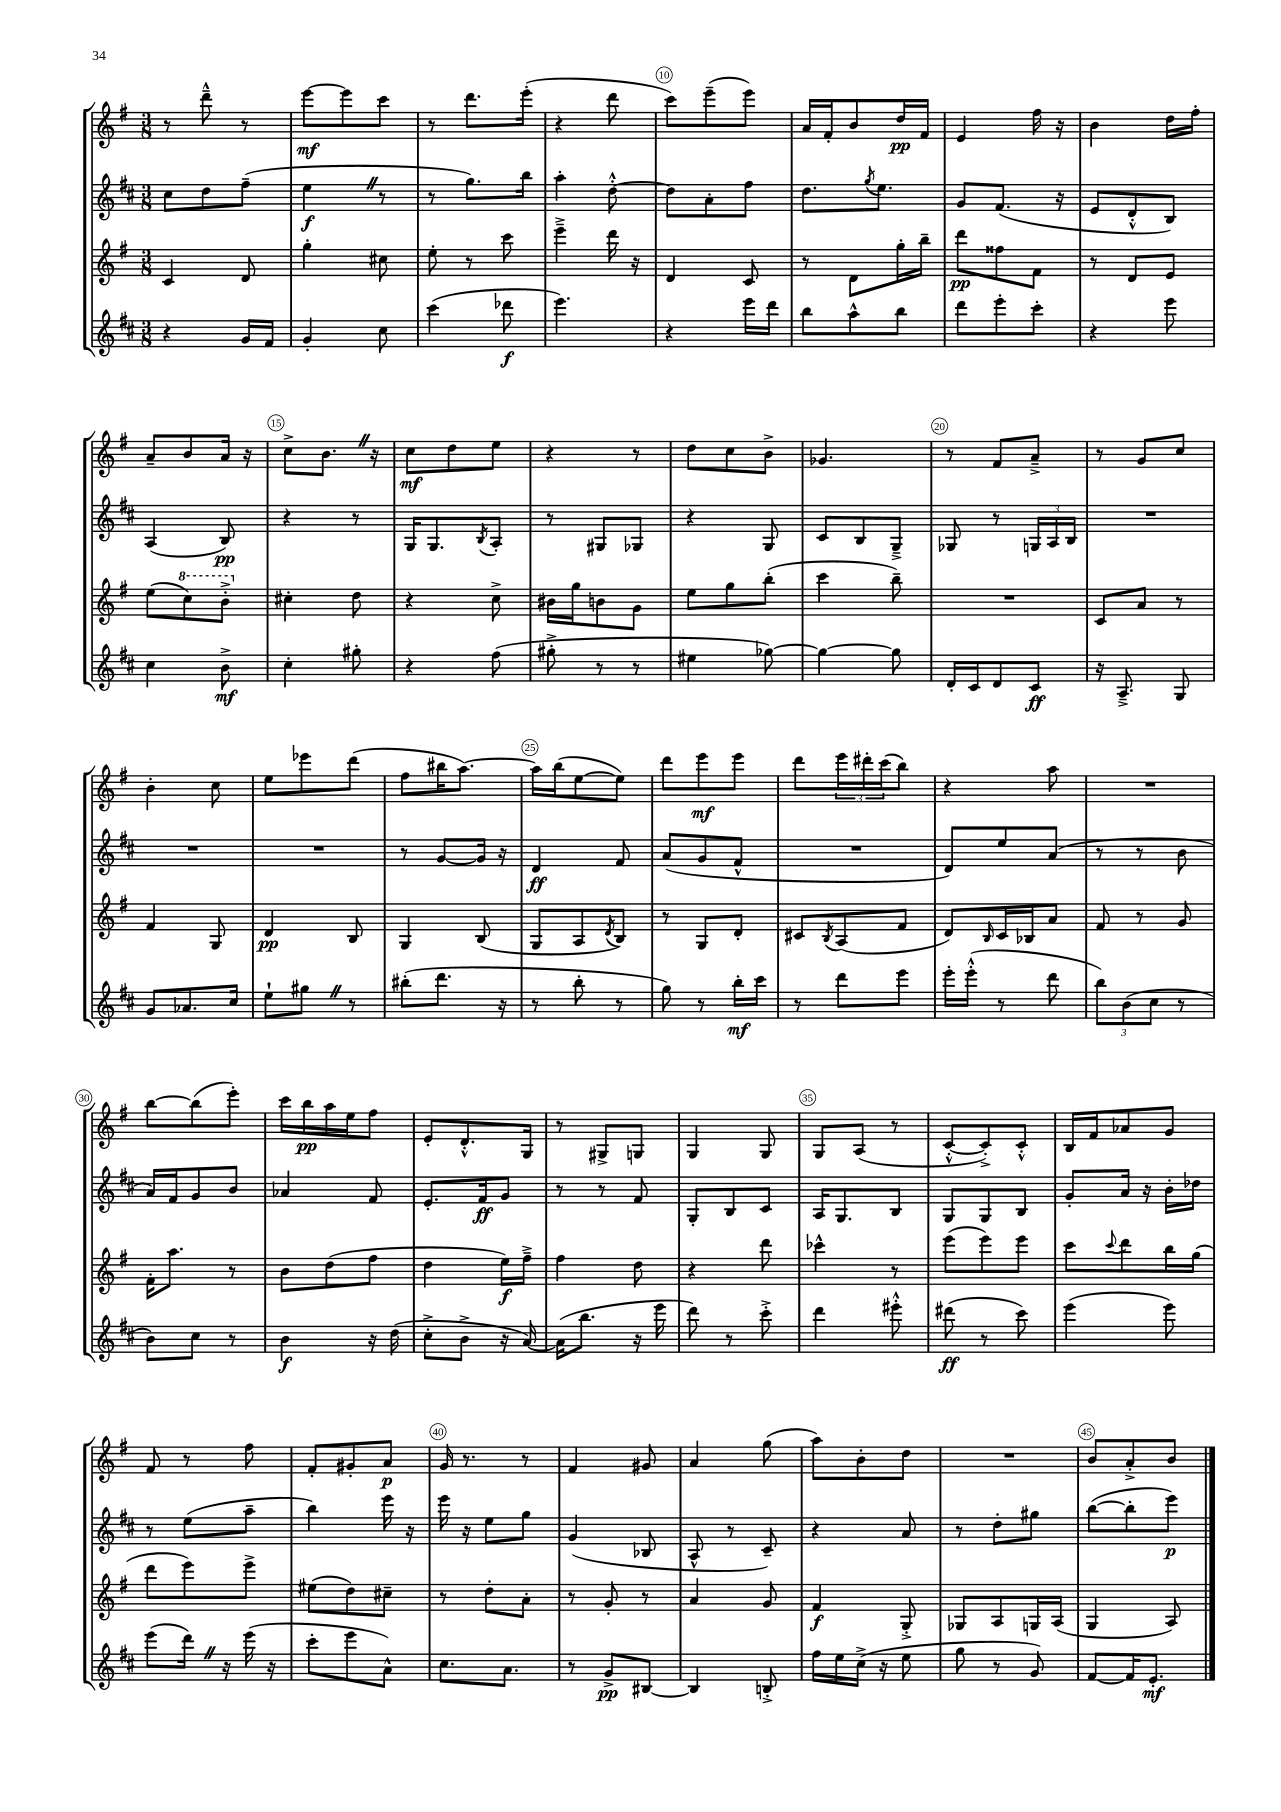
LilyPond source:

<<
\new StaffGroup <<
\new Staff = "s0" {
    \clef treble \key g \major \numericTimeSignature \time 3/8
    r8 d'''8---^ r8 |
    e'''8~\mf e'''8 c'''8 |
    r8 d'''8. e'''16-.( |
    r4 d'''8 |
    c'''8) e'''8--( e'''8) |
    a'16 fis'16-. b'8 d''16\pp fis'16 |
    e'4 fis''16 r16 |
    b'4 d''16 fis''16-. |
    a'8-- b'8 a'16 r16 |
    c''8-> b'8. \once \override BreathingSign.text = \markup { \musicglyph "scripts.caesura.straight" } \breathe r16 |
    c''8\mf d''8 e''8 |
    r4 r8 |
    d''8 c''8 b'8-> |
    ges'4. |
    r8 fis'8 a'8---> |
    r8 g'8 c''8 |
    b'4-. c''8 |
    e''8 ees'''8 d'''8( |
    fis''8 bis''16 a''8.~) |
    a''16 b''16( e''8~ e''8) |
    d'''8 e'''8\mf e'''8 |
    d'''8 \tuplet 3/2 { e'''16 dis'''16-. c'''16( } b''8) |
    r4 a''8 |
    R4. |
    b''8~ b''8( e'''8-.) |
    c'''16 b''16\pp a''16 e''16 fis''8 |
    e'8-. d'8.-.-^ g16 |
    r8 gis8-> g8 |
    g4 g8 |
    g8 a8( r8 |
    c'8~-.-^ c'8-.->) c'8-.-^ |
    b16 fis'16 aes'8 g'8 |
    fis'8 r8 fis''8 |
    fis'8-. gis'8-. a'8\p |
    g'16 r8. r8 |
    fis'4 gis'8 |
    a'4 g''8( |
    a''8) b'8-. d''8 |
    R4. |
    b'8 a'8-.-> b'8 \bar "|." |
}
\new Staff = "s1" {
    \clef treble \key d \major \numericTimeSignature \time 3/8
    cis''8 d''8 fis''8--( |
    e''4\f \once \override BreathingSign.text = \markup { \musicglyph "scripts.caesura.straight" } \breathe r8 |
    r8 g''8.) b''16 |
    a''4-. d''8~-.-^ |
    d''8 a'8-. fis''8 |
    d''8. \acciaccatura { g''8 } e''8. |
    g'8 fis'8.( r16 |
    e'8 d'8-.-^ b8) |
    a4( b8\pp) |
    r4 r8 |
    g16 g8. \acciaccatura { b8 } a8-. |
    r8 gis8 ges8 |
    r4 g8 |
    cis'8 b8 g8---> |
    ges8 r8 \tuplet 3/2 { g16 a16 b16 } |
    R4. |
    R4. |
    R4. |
    r8 g'8~ g'16 r16 |
    d'4\ff fis'8 |
    a'8( g'8 fis'8-^ |
    R4. |
    d'8) e''8 a'8( |
    r8 r8 b'8 |
    a'16) fis'16 g'8 b'8 |
    aes'4 fis'8 |
    e'8.-. fis'16\ff g'8 |
    r8 r8 fis'8 |
    g8-. b8 cis'8 |
    a16 g8. b8 |
    g8 g8 b8 |
    g'8-. a'16 r16 b'16-. des''16 |
    r8 e''8( a''8-- |
    b''4) e'''16 r16 |
    e'''16 r16 e''8 g''8 |
    g'4( bes8 |
    a8-^ r8 cis'8--) |
    r4 a'8 |
    r8 d''8-. gis''8 |
    b''8~( b''8-. e'''8\p) \bar "|." |
}
\new Staff = "s2" {
    \clef treble \key g \major \numericTimeSignature \time 3/8
    c'4 d'8 |
    g''4-. cis''8 |
    e''8-. r8 c'''8 |
    e'''4---> d'''16 r16 |
    d'4 c'8 |
    r8 d'8 g''16-. b''16-- |
    d'''8\pp fisis''8 fis'8 |
    r8 d'8 e'8 |
    e''8( \ottava #1 c'''8) b''8-.-> \ottava #0 |
    cis''4-. d''8 |
    r4 c''8-> |
    bis'16 g''16 b'8 g'8 |
    e''8 g''8 b''8-.( |
    c'''4 b''8--) |
    R4. |
    c'8 a'8 r8 |
    fis'4 g8 |
    d'4\pp b8 |
    g4 b8( |
    g8 a8 \acciaccatura { d'8 } b8) |
    r8 g8 d'8-. |
    cis'8 \acciaccatura { b8 } a8( fis'8 |
    d'8) \grace { b16 } c'16 bes16 a'8 |
    fis'8 r8 g'8 |
    fis'16-. a''8. r8 |
    b'8 d''8( fis''8 |
    d''4 e''16\f) fis''16---> |
    fis''4 d''8 |
    r4 d'''8 |
    ces'''4-^ r8 |
    e'''8( e'''8) e'''8 |
    c'''8 \appoggiatura { c'''8 } d'''8 b''16 g''16( |
    d'''8 e'''8) e'''8-> |
    eis''8( d''8) cis''8-- |
    r8 d''8-. a'8-. |
    r8 g'8-. r8 |
    a'4 g'8 |
    fis'4\f g8-.-> |
    ges8 a8 g16 a16( |
    g4 a8) \bar "|." |
}
\new Staff = "s3" {
    \clef treble \key d \major \numericTimeSignature \time 3/8
    r4 g'16 fis'16 |
    g'4-. cis''8 |
    cis'''4( des'''8\f |
    e'''4.) |
    r4 e'''16 d'''16 |
    b''8 a''8-^ b''8 |
    d'''8 e'''8-. cis'''8-. |
    r4 e'''8 |
    cis''4 b'8->\mf |
    cis''4-. gis''8-. |
    r4 fis''8( |
    gis''8-.-> r8 r8 |
    eis''4 ges''8~) |
    ges''4~ ges''8 |
    d'16-. cis'16 d'8 cis'8\ff |
    r16 a8.---> g8 |
    g'8 aes'8. cis''16 |
    e''8-! gis''8 \once \override BreathingSign.text = \markup { \musicglyph "scripts.caesura.straight" } \breathe r8 |
    bis''8-.( d'''8. r16 |
    r8 b''8-. r8 |
    g''8) r8 b''16-.\mf cis'''16 |
    r8 d'''8 e'''8 |
    e'''16-. e'''16-.-^( r8 d'''8 |
    \tuplet 3/2 { b''8) b'8( cis''8 } r8 |
    b'8) cis''8 r8 |
    b'4\f r16 d''16( |
    cis''8-.-> b'8-> r16 a'16~) |
    a'16( b''8. r16 e'''16 |
    d'''8) r8 cis'''8-.-> |
    d'''4 eis'''8-.-^ |
    dis'''8\ff( r8 cis'''8) |
    e'''4( e'''8) |
    e'''8( d'''16) \once \override BreathingSign.text = \markup { \musicglyph "scripts.caesura.straight" } \breathe r16 e'''16( r16 |
    cis'''8-. e'''8 a'8-^) |
    cis''8. a'8. |
    r8 g'8->\pp bis8~ |
    bis4 b8-.-> |
    fis''16 e''16 cis''16->( r16 e''8 |
    g''8 r8 g'8) |
    fis'8~ fis'16 e'8.-.\mf \bar "|." |
}
>>
>>
\layout { \context { \Score currentBarNumber = #6 \override BarNumber.break-visibility = ##(#f #t #t) barNumberVisibility = #(every-nth-bar-number-visible 5) \override BarNumber.stencil = #(make-stencil-circler 0.1 0.3 ly:text-interface::print) } }
